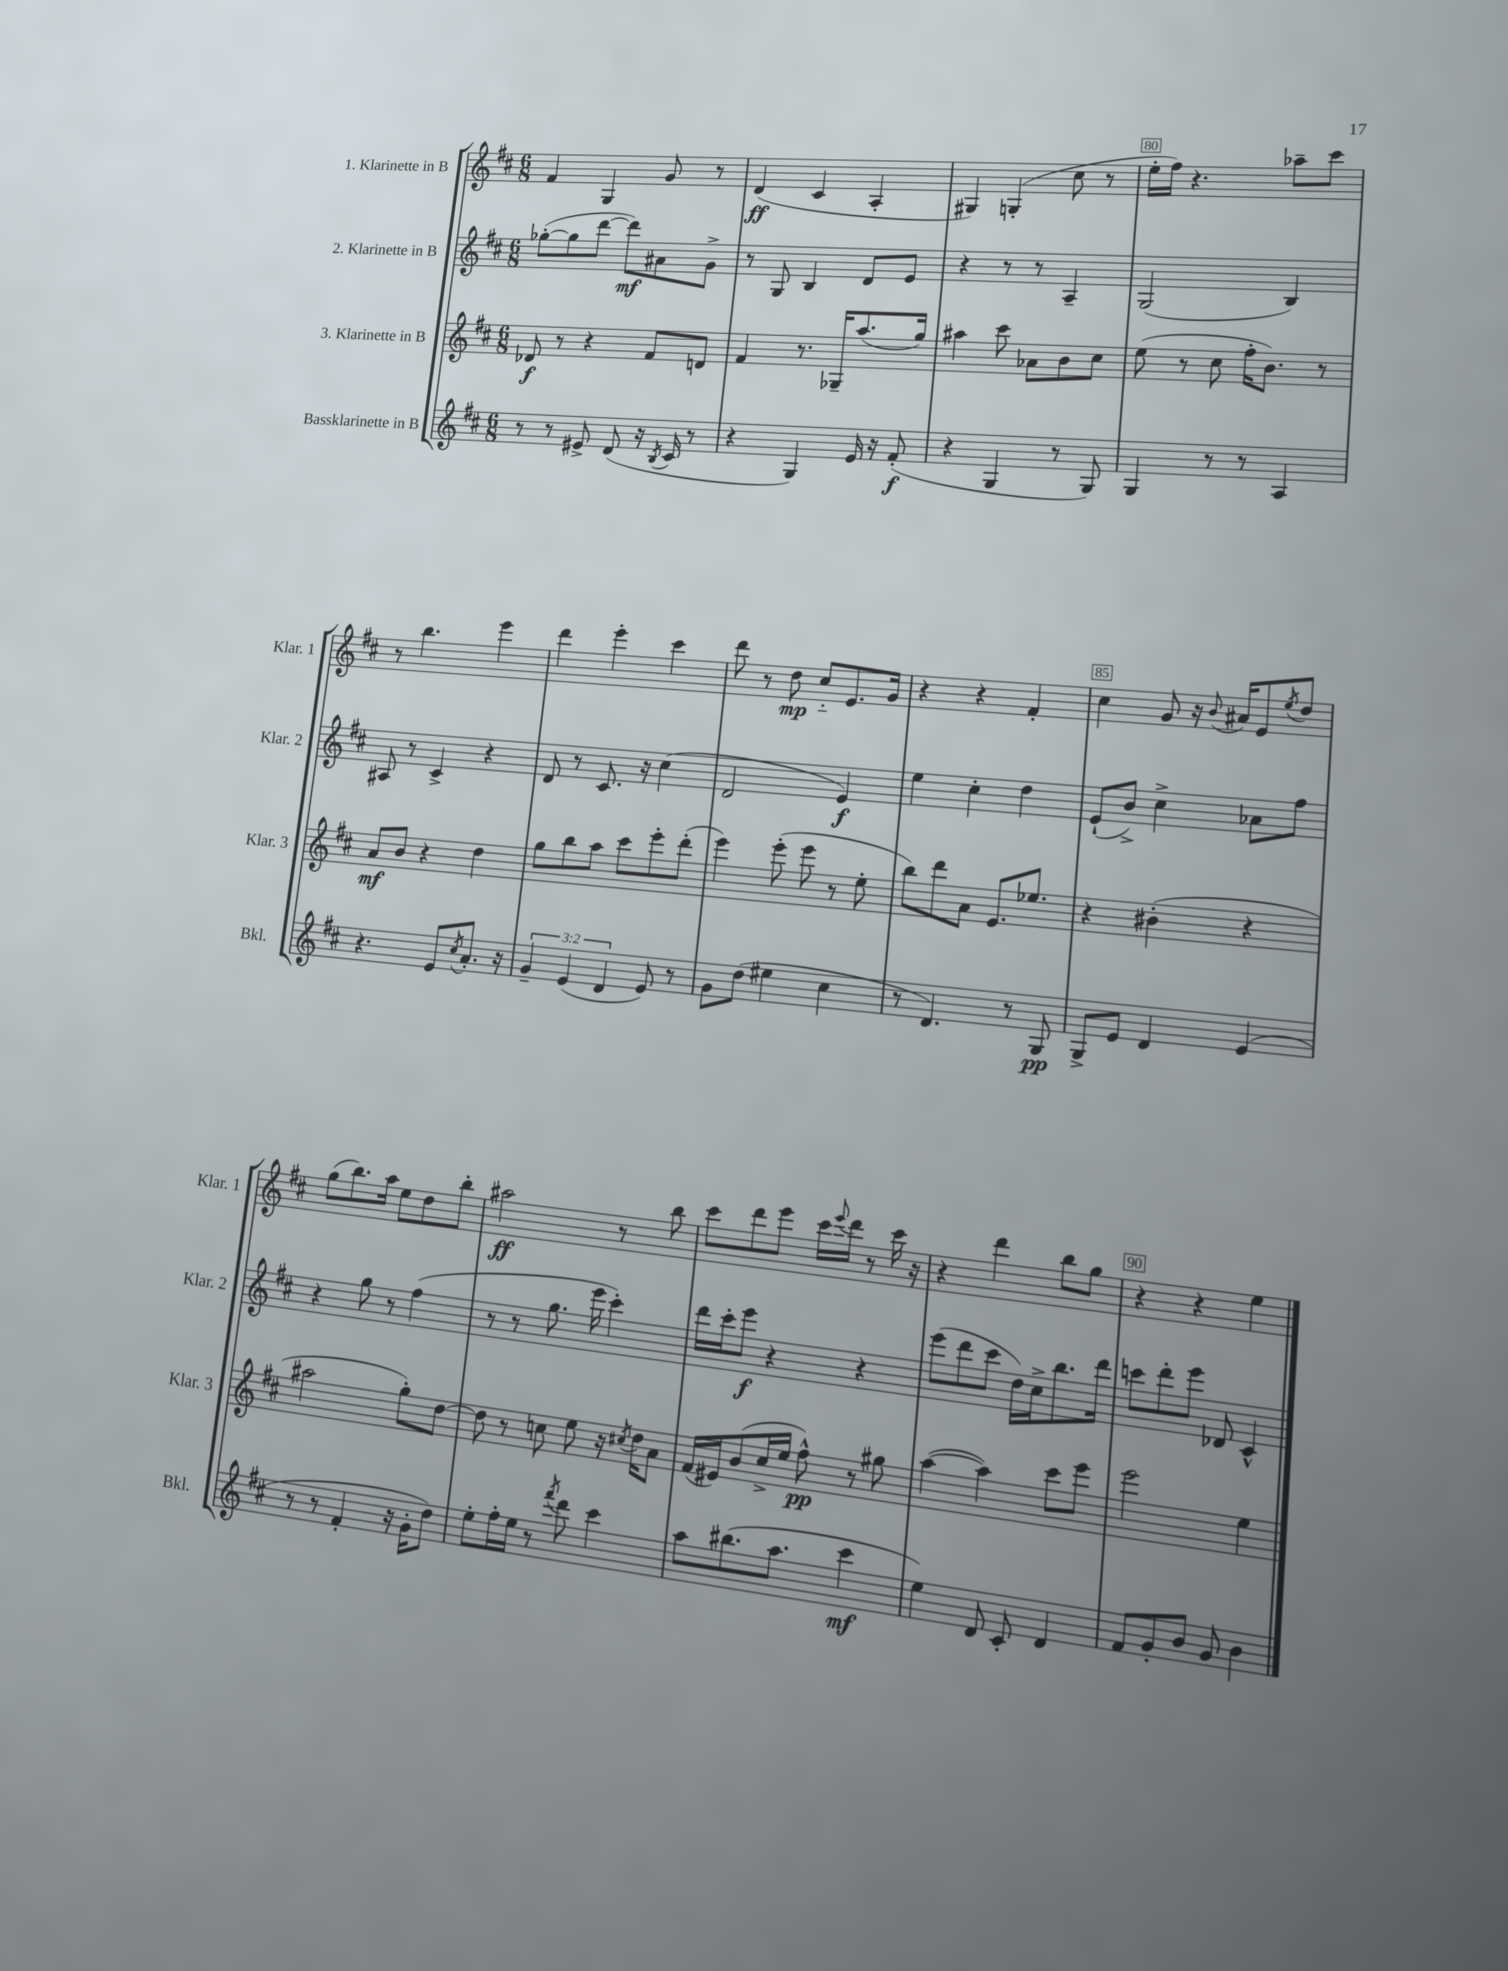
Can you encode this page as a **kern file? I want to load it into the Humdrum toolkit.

**kern	**kern	**kern	**kern
*staff4	*staff3	*staff2	*staff1
*clefG2	*clefG2	*clefG2	*clefG2
*k[f#c#]	*k[f#c#]	*k[f#c#]	*k[f#c#]
*M6/8	*M6/8	*M6/8	*M6/8
8r	8d-	([8gg-'	4f#
8r	8r	8gg-]	.
8e#^	4r	[8ddd	4G
(8d	.	8ddd])	.
16r	8f#	8a#	8g
8qB	.	.	.
16c#	.	.	.
8r	8d	8g^	8r
=	=	=	=
4r	4f#	8r	(4d
.	.	8G	.
4G)	8.r	4B	4c#
.	16G-~	.	.
16e	(8.aa	8d	4A'
16r	.	.	.
(8f#'	.	8e	.
.	16gg)	.	.
=	=	=	=
4r	4aa#	4r	4G#)
4G	8ccc#	8r	(4G'
.	8a-	8r	.
8r	8b	4A~	8cc#
8G)	8cc#	.	8r
=	=	=	=
4G	(8ee	(2G	16ee'
.	.	.	16ff#)
.	8r	.	4.r
8r	8cc#	.	.
8r	16ff#'	.	.
.	8.b)	.	.
4A	.	4B)	8aa-~
.	8r	.	8ccc#
=	=	=	=
4.r	8a	8A#	8r
.	8b	8r	4.bb
.	4r	4c#^	.
8e	.	.	.
8qcc#	.	.	.
8.a'	4dd	4r	4eee
16r	.	.	.
=	=	=	=
6g~	8gg	8d	4ddd
.	8bb	8r	.
(6e	.	.	.
.	8aa	8.c#	4eee'
6d	.	.	.
.	8ccc#	.	.
.	.	16r	.
8e)	8eee'	(4cc#	4ccc#
8r	(8ddd'	.	.
=	=	=	=
8g	4eee)	2d	8ddd
(8dd	.	.	8r
4ee#	(8eee'	.	8dd
.	8eee	.	8cc#'~
4cc#	8r	4e)	8.e
.	8ee'	.	.
.	.	.	16g
=	=	=	=
8r	8bb)	4ee	4r
4.d)	8ddd	.	.
.	8a	4cc#'	4r
.	8.e	.	.
8r	.	4dd	4f#'
.	8.ee-	.	.
8G	.	.	.
=	=	=	=
8G^	4r	(8e`	4cc#
8e	.	8b^)	.
4d	(4b#'	4cc#^	8g
.	.	.	16r
.	.	.	8qqb
.	.	.	16a#
(4e	4r	8a-	8e
.	.	.	8qee
.	.	8ff#	8dd
=	=	=	=
8r	2aa#	4r	(8gg
8r	.	.	8.bb)
4f#'	.	8gg	.
.	.	.	16aa
.	.	8r	8ee
16r	8gg')	(4ff#	8dd
16g'	.	.	.
8dd)	[8dd	.	8bb'
=	=	=	=
8ee'	8dd]	8r	2aa#
16ff#'	8r	8r	.
16ee	.	.	.
8r	8cc	8.gg	.
8qfff#	.	.	.
8ddd	8ee	.	.
.	.	16eee	.
4ccc#	16r	4ccc#')	8r
.	8qcc#	.	.
.	16dd	.	.
.	8a	.	8bb
=	=	=	=
8aa	(16f#	16ddd	8ccc#
.	16e#)	16ccc#'	.
(8.bb#	(8b	8eee	8ddd
.	16cc#^	4r	8eee
8.aa	16ee	.	.
.	8ff#^^)	.	16ccc#
.	.	.	8qqeee
.	.	.	16ddd
4ccc#	8r	4r	8r
.	8gg#	.	16ccc#
.	.	.	16r
=	=	=	=
4ee)	([4aa	(8eee	4r
.	.	8ddd	.
8d	4aa])	8ccc#	4ddd
8c#'	.	16dd)	.
.	.	16cc#^	.
4d	8ccc#	8.bb	8bb
.	8eee	.	8gg
.	.	16ddd	.
=	=	=	=
8f#	2eee	8ccc	4r
8g'	.	8ddd'	.
8b	.	8eee	4r
8g	.	8d-	.
4b	4ee	4c#^^	4ee
==	==	==	==
*-	*-	*-	*-
